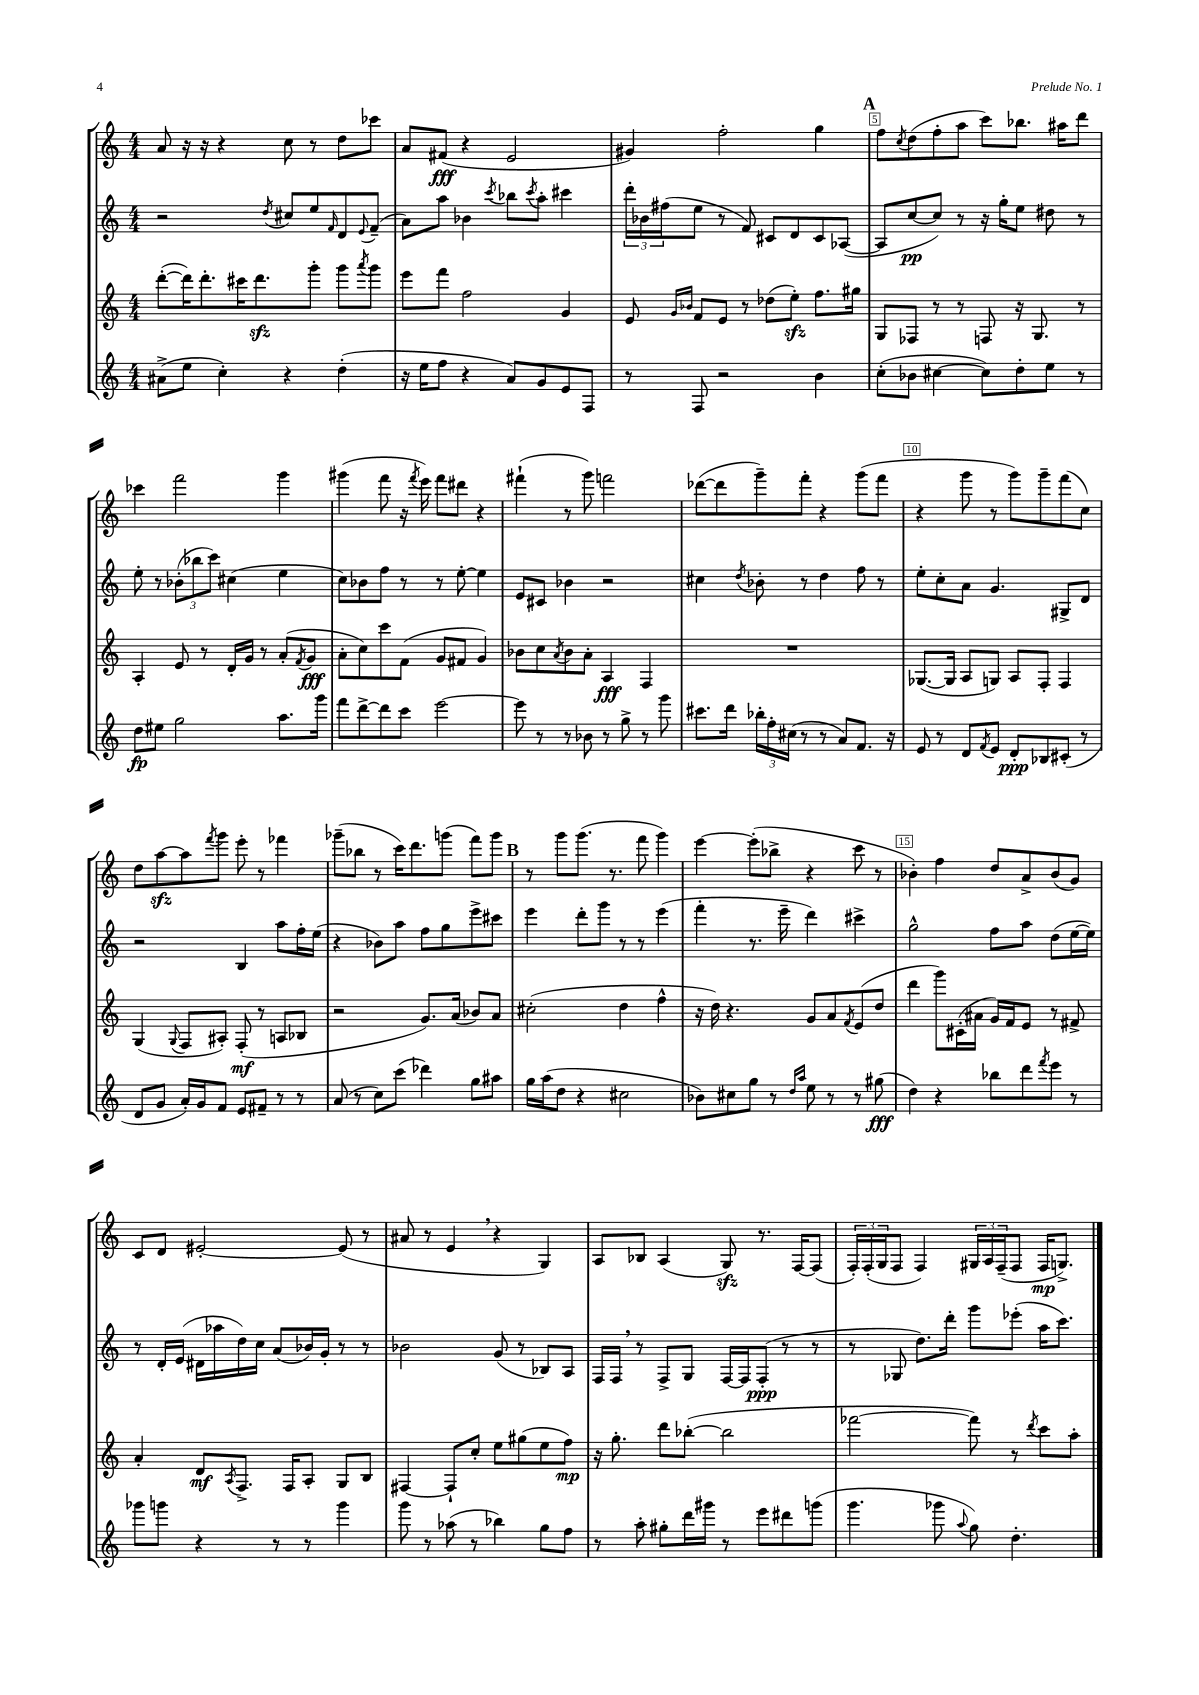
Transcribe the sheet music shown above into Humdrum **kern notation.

**kern	**kern	**kern	**kern
*staff4	*staff3	*staff2	*staff1
*clefG2	*clefG2	*clefG2	*clefG2
*k[]	*k[]	*k[]	*k[]
*M4/4	*M4/4	*M4/4	*M4/4
(8a#^	([8ddd'	2r	8a
8ee	16ddd])	.	16r
.	8.ddd'	.	16r
4cc')	.	.	4r
.	16ccc#	.	.
.	8.ddd	.	.
.	.	8qdd	.
4r	.	8cc#	8cc
.	8ggg'	8ee	8r
.	.	16qqf	.
(4dd'	8ggg	8d	8dd
.	8qaaa	8qqe	.
.	8ggg	(8f~	8ccc-
=	=	=	=
16r	8eee	8a)	8a
16ee	.	.	.
8ff	8fff	8aa	(8f#
4r	2ff	4b-	4r
.	.	8qccc	.
8a)	.	8bb-	2e
.	.	8qccc	.
8g	.	8aa'	.
8e	4g	4ccc#	.
8F	.	.	.
=	=	=	=
8r	8e	24ddd'	4g#)
.	.	24b-	.
.	.	(24ff#	.
.	16qqg	.	.
.	16qqb-	.	.
8F	8f	8ee	.
2r	8e	8r	2ff'
.	8r	8f)	.
.	(8dd-	8c#	.
.	8ee')	8d	.
4b	8.ff	8c#	4gg
.	.	([8A-	.
.	16gg#	.	.
=	=	=	=
(8cc'	8G	8A-]	8ff
.	.	.	8qcc
8b-	8F-	[8cc	(8dd
[4cc#	8r	8cc])	8ff'
.	8r	8r	8aa
8cc#])	8F	16r	8ccc)
.	.	16gg'	.
8dd'	16r	8ee	8.bb-
.	8.G	.	.
8ee	.	8dd#	.
.	.	.	16aa#
8r	8r	8r	8ddd
=	=	=	=
8dd	4A'	8ee'	4ccc-
8ee#	.	8r	.
2gg	8e	(12b-'	2fff
.	.	12bb-	.
.	8r	.	.
.	.	12ccc)	.
.	16d'	(4cc#	.
.	16g	.	.
.	8r	.	.
8.aa	(8a'	4ee	4ggg
.	8qf	.	.
.	8g	.	.
16ggg	.	.	.
=	=	=	=
8fff	8a'	8cc)	(4ggg#
[8ddd^	8cc)	8b-	.
8ddd]	8ccc	8ff	8fff
8ccc	(8f	8r	16r
.	.	.	8qfff
.	.	.	16eee)
[2eee	8g	8r	8fff
.	8f#	[8ee'	8ddd#
.	4g)	4ee]	4r
=	=	=	=
8eee]	8b-	8e	(4fff#`
8r	8cc	8c#	.
.	8qa	.	.
8r	8b-	4b-	8r
8b-	8a'	.	8ggg)
8r	4A	2r	2fff
8gg^	.	.	.
8r	4F	.	.
8ggg	.	.	.
=	=	=	=
8.ccc#	1r	4cc#	([8ddd-
.	.	.	8ddd-]
16ddd	.	.	.
.	.	8qdd	.
24bb-'	.	8b-'	8ggg~)
24ff'	.	.	.
(24cc#	.	.	.
8r	.	8r	8fff'
8r	.	4dd	4r
8a)	.	.	.
8.f	.	8ff	(8ggg
.	.	8r	8fff
16r	.	.	.
=	=	=	=
8e	([8.G-	8ee'	4r
8r	.	8cc'	.
.	16G-]	.	.
8d	8A	8a	8ggg
8qf	.	.	.
8e	8G)	4.g	8r
8d'	8A	.	8ggg)
8B-	8F'	.	8ggg~
(8c#'	4F	8G#^	(8fff
8r	.	8d	8cc)
=	=	=	=
8d	(4G	2r	8dd
8g	.	.	[8aa
.	8qqG	.	.
16a')	8F	.	8aa]
16g	.	.	.
.	.	.	8qfff
8f	8A#')	.	8ggg
8e	(8F'	4B	8eee'
8f#~	8r	.	8r
8r	8A	8aa	4fff-
8r	8B-	16ff'	.
.	.	(16ee	.
=	=	=	=
(8a	2r	4r	(8ggg-~
8r	.	.	8bb-
8cc)	.	8b-)	8r
(8ccc	.	8aa	16ccc)
.	.	.	8.ddd
4ddd-)	8.g)	8ff	.
.	.	8gg	(8ggg
.	(16a	.	.
8gg	8b-)	8eee^	8fff)
8aa#	8a	8ccc#	8ggg
=	=	=	=
16gg	(2cc#'	4eee	8r
(16aa	.	.	.
8dd	.	.	8ggg
4r	.	8ddd'	(8.ggg
.	.	8ggg	.
.	.	.	8.r
2cc#	4dd	8r	.
.	.	8r	8fff
.	4ff^^	(4eee	4ggg)
=	=	=	=
8b-)	16r	4fff'	[4eee
.	16dd)	.	.
8cc#	4.r	.	.
8gg	.	8.r	(8eee']
8r	.	.	8bb-^
.	.	16eee~	.
16qqdd	.	.	.
16qqaa	.	.	.
8ee	8g	4ddd)	4r
8r	8a	.	.
.	8qf	.	.
8r	(8e	4ccc#^	8ccc
(8gg#	8dd	.	8r
=	=	=	=
4dd)	4ddd	2gg^^	4b-')
4r	8ggg)	.	4ff
.	(16c#'	.	.
.	16a#	.	.
8bb-	16g)	8ff	8dd
.	16f	.	.
8ddd	8e	8aa	8a^
8qfff	.	.	.
8eee	8r	(8dd	(8b-
8r	8f#^	[16ee	8g)
.	.	16ee])	.
=	=	=	=
8ggg-	4a'	8r	8c
8ggg	.	16d'	8d
.	.	(16e	.
4r	8d	16d#	[2e#'
.	.	16aa-	.
.	8qA	.	.
.	8.F^	16dd)	.
.	.	16cc	.
8r	.	(8a	.
.	16F	.	.
8r	8A'	16b-)	.
.	.	16g'	.
4ggg	8G	8r	(8e#]
.	8B	8r	8r
=	=	=	=
8ggg	[4F#	2b-	8a#
8r	.	.	8r
(8aa-	8F#`]	.	4e
8r	8cc'	.	.
4bb-)	8ee	(8g	4r
.	(8gg#	8r	.
8gg	8ee	8B-)	4G)
8ff	8ff)	8A	.
=	=	=	=
8r	16r	16F	8A
.	8.gg'	16F	.
8aa'	.	8r	8B-
8gg#'	8ddd	8F^	(4A
16ddd	([8bb-'	8G	.
16ggg#	.	.	.
8r	2bb-]	[16F	8G)
.	.	16F]	.
8eee	.	(8F'	8.r
8ddd#	.	8r	.
.	.	.	[16F
(8ggg	.	8r	(8F]
=	=	=	=
4.ggg	[2fff-	8r	24F')
.	.	.	(24F'
.	.	.	24G
.	.	8G-	8F
.	.	8.dd)	4F)
8ggg-	.	.	.
.	.	16ddd'	.
8qqaa	.	.	.
8gg)	8fff-])	8ggg	24G#
.	.	.	24A
.	.	.	(24F~
4.dd'	8r	(8eee-'	8F
.	8qddd	.	.
.	8ccc	16aa	16F
.	.	8.ccc)	8.G^)
.	8aa'	.	.
==	==	==	==
*-	*-	*-	*-
